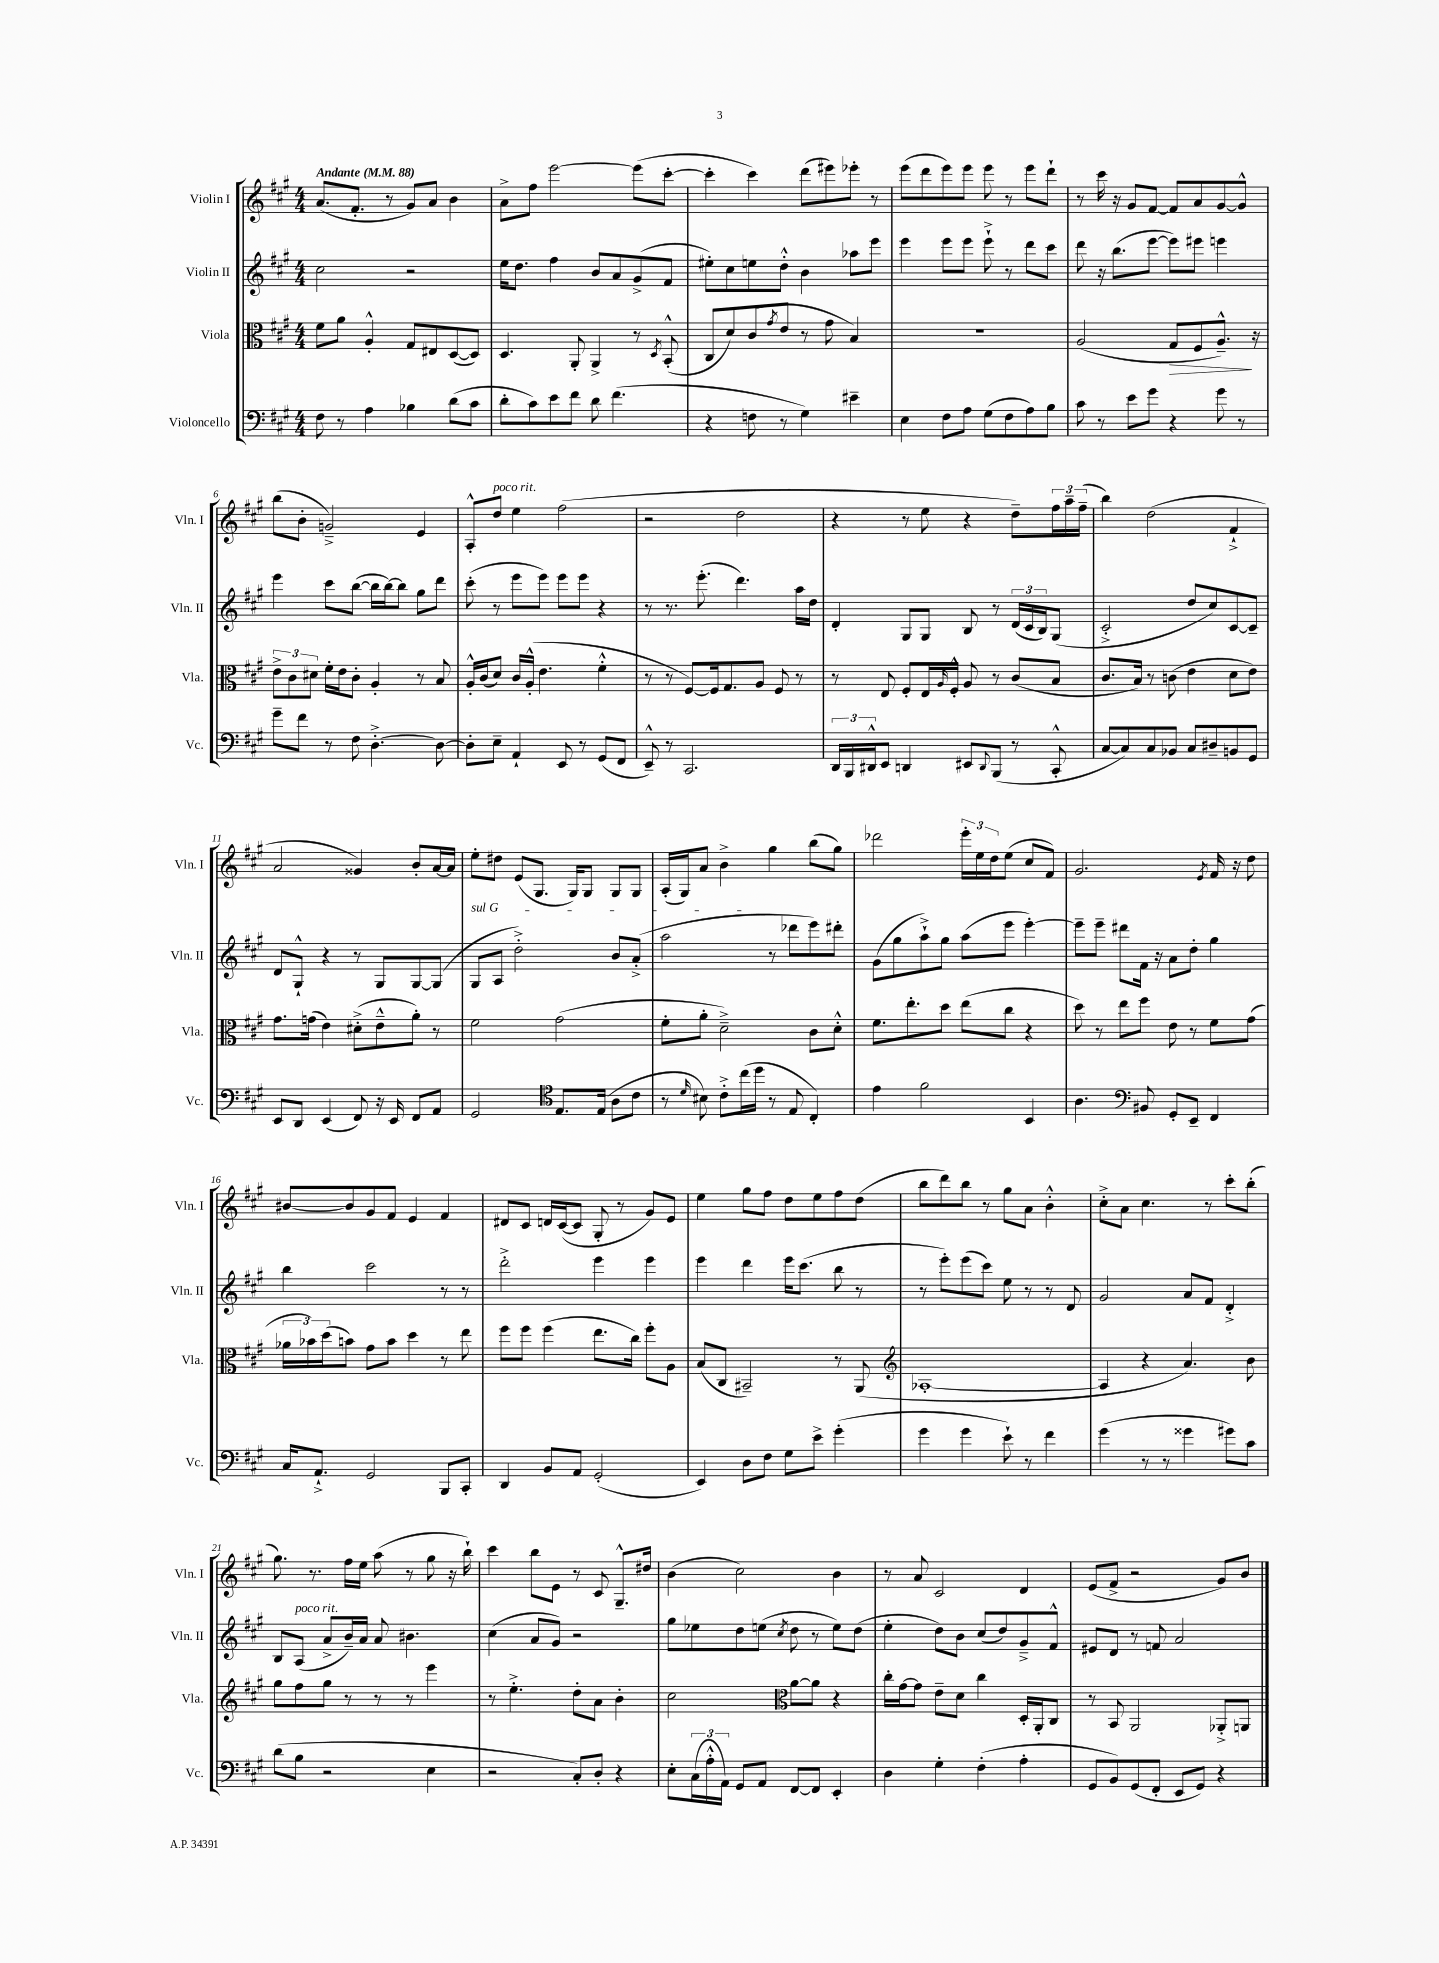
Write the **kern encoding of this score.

**kern	**kern	**dynam	**kern	**kern
*part4	*part3	*part3	*part2	*part1
*staff4	*staff3	*staff3	*staff2	*staff1
*I"Violoncello	*I"Viola	*	*I"Violin II	*I"Violin I
*I'Vc.	*I'Vla.	*	*I'Vln. II	*I'Vln. I
*clefF4	*clefC3	*	*clefG2	*clefG2
*k[f#c#g#]	*k[f#c#g#]	*	*k[f#c#g#]	*k[f#c#g#]
*M4/4	*M4/4	*	*M4/4	*M4/4
*MM88	*MM88	*	*MM88	*MM88
=1	=1	=1	=1	=1
!	!	!	!	!LO:TX:a:B:t=Andante
8F#\	8f#\L	.	2cc#\	(8.a/L
8r	8a\J	.	.	.
.	.	.	.	8.f#'/J
4A\	4A'^^/	.	.	.
.	.	.	.	8r
4B-X\	8G#/L	.	2r	8g#/L)
.	8E#X/	.	.	8a/J
(8d\L	([8D/	.	.	4b\
8c#\J	8D/J])	.	.	.
=2	=2	=2	=2	=2
8d'\L	4.D/	.	16ee\KL	8a^\L
.	.	.	8.dd\J	.
8c#\)	.	.	.	8ff#\J
8e\	.	.	4ff#\	[2eee\
8f#\J	8AA'/	.	.	.
8d\	4AA^/	.	8b/L	.
(4.f#\	.	.	8a/	.
.	8r	.	(8g#^/	(8eee\L]
.	8qD/	.	.	.
.	(8BB'^^/	.	8f#/J	[8ccc#'\J
=3	=3	=3	=3	=3
4r	8C#/L	.	8ee#X'\L)	4ccc#'\]
.	8d/)	.	8cc#\	.
8Fn\	(8c#/	.	8een\	4ccc#\)
.	8qg#/	.	.	.
8r	8e/J	.	8dd'^^\J	.
4G#\)	8r	.	4b\	(8ddd\L
.	8g#\	.	.	8eee#X\)
4e#X~\	4B/)	.	8aa-X\L	8eee-X'\J
.	.	.	8eee\J	8r
=4	=4	=4	=4	=4
4E\	1r	.	4eee\	(8eee\L
.	.	.	.	8ddd\
8F#\L	.	.	8eee\L	8eee\)
8A\J	.	.	8eee\J	8eee\J
(8G#\L	.	.	8eee`^\	8eee\
8F#\	.	.	8r	8r
8A\)	.	.	8ddd\L	8eee\L
8B\J	.	.	8ccc#\J	8ddd`\J
=5	=5	=5	=5	=5
8c#\	(2A/	.	8ddd\	8r
8r	.	.	16r	16ccc#\
.	.	.	(8.bb\L	16r
8e\L	.	.	.	8g#/L
8g#\J	.	.	[8eee\J	[8f#/J
!	!	!LO:HP:b	!	!
4r	8G#/L	>	8eee\L])	8f#/L]
.	8F#/	.	8eee#X\J	8a/
8g#\	8.A~^^/J)	.	4eeen\	[8g#/
8r	.	.	.	8g#^^/J]
.	16r	]	.	.
!!LO:LB:g=z
=6	=6	=6	=6	=6
8g#~\L	12e^\L	.	4eee\	(8bb\L
.	12c#\	.	.	.
8f#\J	.	.	.	8b'\J
.	12d#X\J	.	.	.
8r	16f#'\LL	.	8ccc#\L	2gn~^/)
.	16e\J	.	.	.
8F#\	8c#'\J	.	([8bb\J	.
[4.D'^\	4A'/	.	16bb\LL]	.
.	.	.	[16bb\J)	.
.	.	.	8bb\J]	.
.	8r	.	8gg#\L	4e/
8D\_	8B/	.	8ddd\J	.
=7	=7	=7	=7	=7
8D'\L]	16A'^^/LL	.	(8ccc#'\	8A'^^/L
.	(16c#/J	.	.	.
!	!	!	!	!LO:TX:a:i:t=poco rit.
8E~\J	8d/J)	.	8r	8dd/J
4AA`/	16c#/LL	.	8eee\L	4ee\
.	(16A'^^/JJ	.	.	.
.	4.e\	.	8eee\J)	.
8EE/	.	.	8eee\L	(2ff#\
8r	.	.	8eee\J	.
(8GG#/L	4f#'^^\	.	4r	.
8FF#/J	.	.	.	.
=8	=8	=8	=8	=8
8EE~^^/)	8r	.	8r	2r
8r	8r	.	8.r	.
2.CC#/	[8F#/L)	.	.	.
.	.	.	(8.eee'\	.
.	16F#/k]	.	.	.
.	8.G#/	.	.	.
.	.	.	4.ddd\)	2dd\
.	8A/J	.	.	.
.	8F#/	.	.	.
.	8r	.	16aa\LL	.
.	.	.	16dd\JJ	.
=9	=9	=9	=9	=9
24DD/LL	8r	.	4d'/	4r
24BBB/	.	.	.	.
24DD#X^^/J	.	.	.	.
8EE/J	8E/	.	.	.
4DDn/	8F#'/L	.	8G#/L	8r
.	16E/L	.	8G#/J	8ee\
.	16qqA/	.	.	.
.	16F#'^^/JJ	.	.	.
8EE#X/L	8A/	.	8B/	4r
8qqDD/	.	.	.	.
(8BBB/J	8r	.	8r	.
8r	(8c#/L	.	(24d/LL	8dd~\L)
.	.	.	24c#/	.
.	.	.	24B/J)	.
8CC#'^^/	8B/J	.	(8G#/J	24ff#\L
.	.	.	.	24aa~\
.	.	.	.	(24ff#~\JJ
=10	=10	=10	=10	=10
[8C#/L	8.c#/L	.	2c#'^/	4bb\)
8C#/])	.	.	.	.
.	16B/Jk)	.	.	.
8C#/	8r	.	.	(2dd\
8BB-X/J	(8cn\	.	.	.
8C#/L	4e\	.	8dd/L	.
8D#X~/	.	.	8cc#/)	.
8BBn/	8d\L	.	[8c#/	4f#`^/
8GG#/J	8e\J)	.	8c#~/J]	.
!!LO:LB:g=z
=11	=11	=11	=11	=11
8EE/L	8.g#\L	.	8d/L	2a/
8DD/J	.	.	8G#`^^/J	.
.	(16gn\Jk	.	.	.
(4EE/	4e\)	.	4r	.
8FF#/)	(8d#X'^\L	.	8r	4g##X/)
16r	8e~^^\	.	8G#/L	.
16EE/	.	.	.	.
8FF#/L	8a'\J)	.	[8G#/	8b'/L
8AA/J	8r	.	(8G#/J]	[16a/L
.	.	.	.	16a/JJ]
=12	=12	=12	=12	=12
!	!	!	!LO:TX:a:i:t=sul G	!
2GG#/	2f#\	.	8G#/L	8ee'\L
.	.	.	8A/J	8dd#X\J
.	.	.	2dd'^\)	(8e/L
.	.	.	.	8.G#/J
*clefC4	*	*	*	*
8.E/L	(2g#\	.	.	.
.	.	.	.	16G#/KL)
.	.	.	.	8G#/J
(16E/Jk	.	.	.	.
8A\L	.	.	8b/L	8G#/L
8c#\J	.	.	(8a'^/J	8G#/J
=13	=13	=13	=13	=13
8r	8f#'\L	.	2aa\	(16A'/LL
.	.	.	.	16G#/J)
16qqd/	.	.	.	.
8B#X\)	8a'\J	.	.	8a/J
8c#'^\L	2d~^\)	.	.	4b^\
(16cc#\L	.	.	.	.
16dd\JJ	.	.	.	.
8r	.	.	8r	4gg#\
8E/	.	.	8ddd-X\L	.
4C#'/)	8c#\L	.	8eee\)	(8bb\L
.	8d'^^\J	.	8ddd#X'\J	8gg#\J)
=14	=14	=14	=14	=14
4e\	8.f#\L	.	(8g#\L	2ddd-X\
.	.	.	8gg#\	.
.	8.ee'\	.	.	.
2f#\	.	.	8aa`^\)	.
.	8dd\J	.	8gg#\J	.
.	(8ee\L	.	(8aa\L	24eee'\LL
.	.	.	.	24ee\
.	.	.	.	24dd\J
.	8cc#\J	.	8eee\J	(8ee\J
4BB/	4r	.	[4eee'\)	8cc#/L
.	.	.	.	8f#/J)
=15	=15	=15	=15	=15
4.A\	8dd\)	.	8eee~\L]	2.g#/
.	8r	.	8eee~\J	.
.	8ee\L	.	8ddd#X\L	.
*clefF4	*	*	*	*
8BB#X/	8ff#\J	.	16f#\Jk	.
.	.	.	16r	.
8GG#'/L	8e\	.	8a\L	.
8EE~/J	8r	.	8dd'\J	.
.	.	.	.	8qe/
4FF#/	8f#\L	.	4gg#\	16f#/
.	.	.	.	16r
.	(8g#\J	.	.	8dd\
!!LO:LB:g=z
=16	=16	=16	=16	=16
16C#/KL	24a-X\LL	.	4bb\	[8b#X/L
.	24b-X\)	.	.	.
8.AA`^/J	.	.	.	.
.	(24dd\J	.	.	.
.	8bn\J)	.	.	8b#/]
2GG#/	8g#\L	.	2ccc#\	8g#/
.	8b\J	.	.	8f#/J
.	4dd\	.	.	4e/
8BBB/L	8r	.	8r	4f#/
8CC#'/J	8ee\	.	8r	.
=17	=17	=17	=17	=17
4DD/	8ff#\L	.	2ddd'^\	8d#X/L
.	8ff#\J	.	.	8c#/J
8BB/L	(4ff#\	.	.	16dn/LL
.	.	.	.	([16c#/J
8AA/J	.	.	.	8c#/J]
(2GG#'/	8.ee\L	.	4eee\	8G#'/
.	.	.	.	8r
.	16cc#\Jk)	.	.	.
.	8ff#'\L	.	4eee\	8g#/L)
.	8A\J	.	.	8e/J
=18	=18	=18	=18	=18
4EE/)	(8B/L	.	4eee\	4ee\
.	8C#/J	.	.	.
8D\L	2BB#X~/)	.	4ddd\	8gg#\L
8F#\J	.	.	.	8ff#\J
8G#\L	.	.	16eee\KL	8dd\L
.	.	.	(8.ccc#\J	.
8e^\J	.	.	.	8ee\
(4g#'\	8r	.	8bb\	8ff#\
.	(8AA/	.	8r	(8dd\J
=19	=19	=19	=19	=19
*	*clefG2	*	*	*
4g#\	[1A-X'	.	8r	8bb\L
.	.	.	8eee'\L)	8ddd\)
4g#\	.	.	(8eee\	8bb\J
.	.	.	8ccc#\J)	8r
8e`\)	.	.	8ee\	8gg#\L
8r	.	.	8r	8a\J
4f#\	.	.	8r	4b'^^\
.	.	.	8d/	.
=20	=20	=20	=20	=20
(4g#\	4A-/]	.	2g#/	8cc#'^\L
.	.	.	.	8a\J
8r	4r	.	.	4.cc#\
8r	.	.	.	.
4g##X\	4.a/)	.	8a/L	.
.	.	.	8f#/J	8r
8g#X\L)	.	.	4d'^/	8ccc#'\L
8c#\J	8b\	.	.	(8bb'\J
!!LO:LB:g=z
=21	=21	=21	=21	=21
(8d\L	8gg#\L	.	8B/L	8.gg#\)
!	!	!	!LO:TX:a:i:t=poco rit.	!
8B\J	8ff#\	.	(8A/J	.
.	.	.	.	8.r
2r	8gg#\J	.	8a^/L	.
.	8r	.	16b~/L)	16ff#\LL
.	.	.	16a/JJ	16ee\JJ
.	8r	.	8a/	(8aa\
.	8r	.	4.b#X\	8r
4E\	4eee\	.	.	8gg#\
.	.	.	.	16r
.	.	.	.	16bb`\)
=22	=22	=22	=22	=22
2r	8r	.	(4cc#\	4ccc#\
.	4.ee'^\	.	.	.
.	.	.	8a/L	8bb\L
.	.	.	8g#/J)	8e\J
8C#'/L)	8dd'\L	.	2r	8r
8D'/J	8a\J	.	.	8c#/
4r	4b'\	.	.	8.G#~^^/L
.	.	.	.	16dd#X/Jk
=23	=23	=23	=23	=23
8E'\L	2cc#\	.	8gg#\L	(4b\
(24C#\L	.	.	8ee-X\	.
24A'^^\	.	.	.	.
24AA\JJ)	.	.	.	.
8GG#/L	.	.	8dd\	2cc#\)
8AA/J	.	.	(8een\J	.
*	*clefC3	*	*	*
.	.	.	8qcc#/	.
[8FF#/L	[8a\L	.	8dd\	.
8FF#/J]	8a\J]	.	8r	.
4EE'/	4r	.	8ee\L)	4b\
.	.	.	(8dd\J	.
=24	=24	=24	=24	=24
4D\	16cc#'\LL	.	4ee'\	8r
.	[16g#\J	.	.	.
.	8g#\J]	.	.	8a/
4G#'\	8e~\L	.	8dd\L)	2c#/
.	8d\J	.	8b\J	.
(4F#'\	4cc#\	.	(8cc#/L	.
.	.	.	8dd/)	.
4A'\	16D'/LL	.	8g#~^/	4d/
.	16AA'/J	.	.	.
.	8C#/J	.	8f#^^/J	.
=25	=25	=25	=25	=25
8GG#/L	8r	.	8e#X/L	(8e/L
8BB/)	8BB/	.	8d/J	8f#^/J
(8GG#/	2AA/	.	8r	2r
8FF#'/J	.	.	8fn/	.
8EE/L	.	.	2a/	.
8GG#/J)	.	.	.	.
4r	8AA-X'^/L	.	.	8g#/L)
.	8AAn/J	.	.	8b/J
==	==	==	==	==
*-	*-	*-	*-	*-
